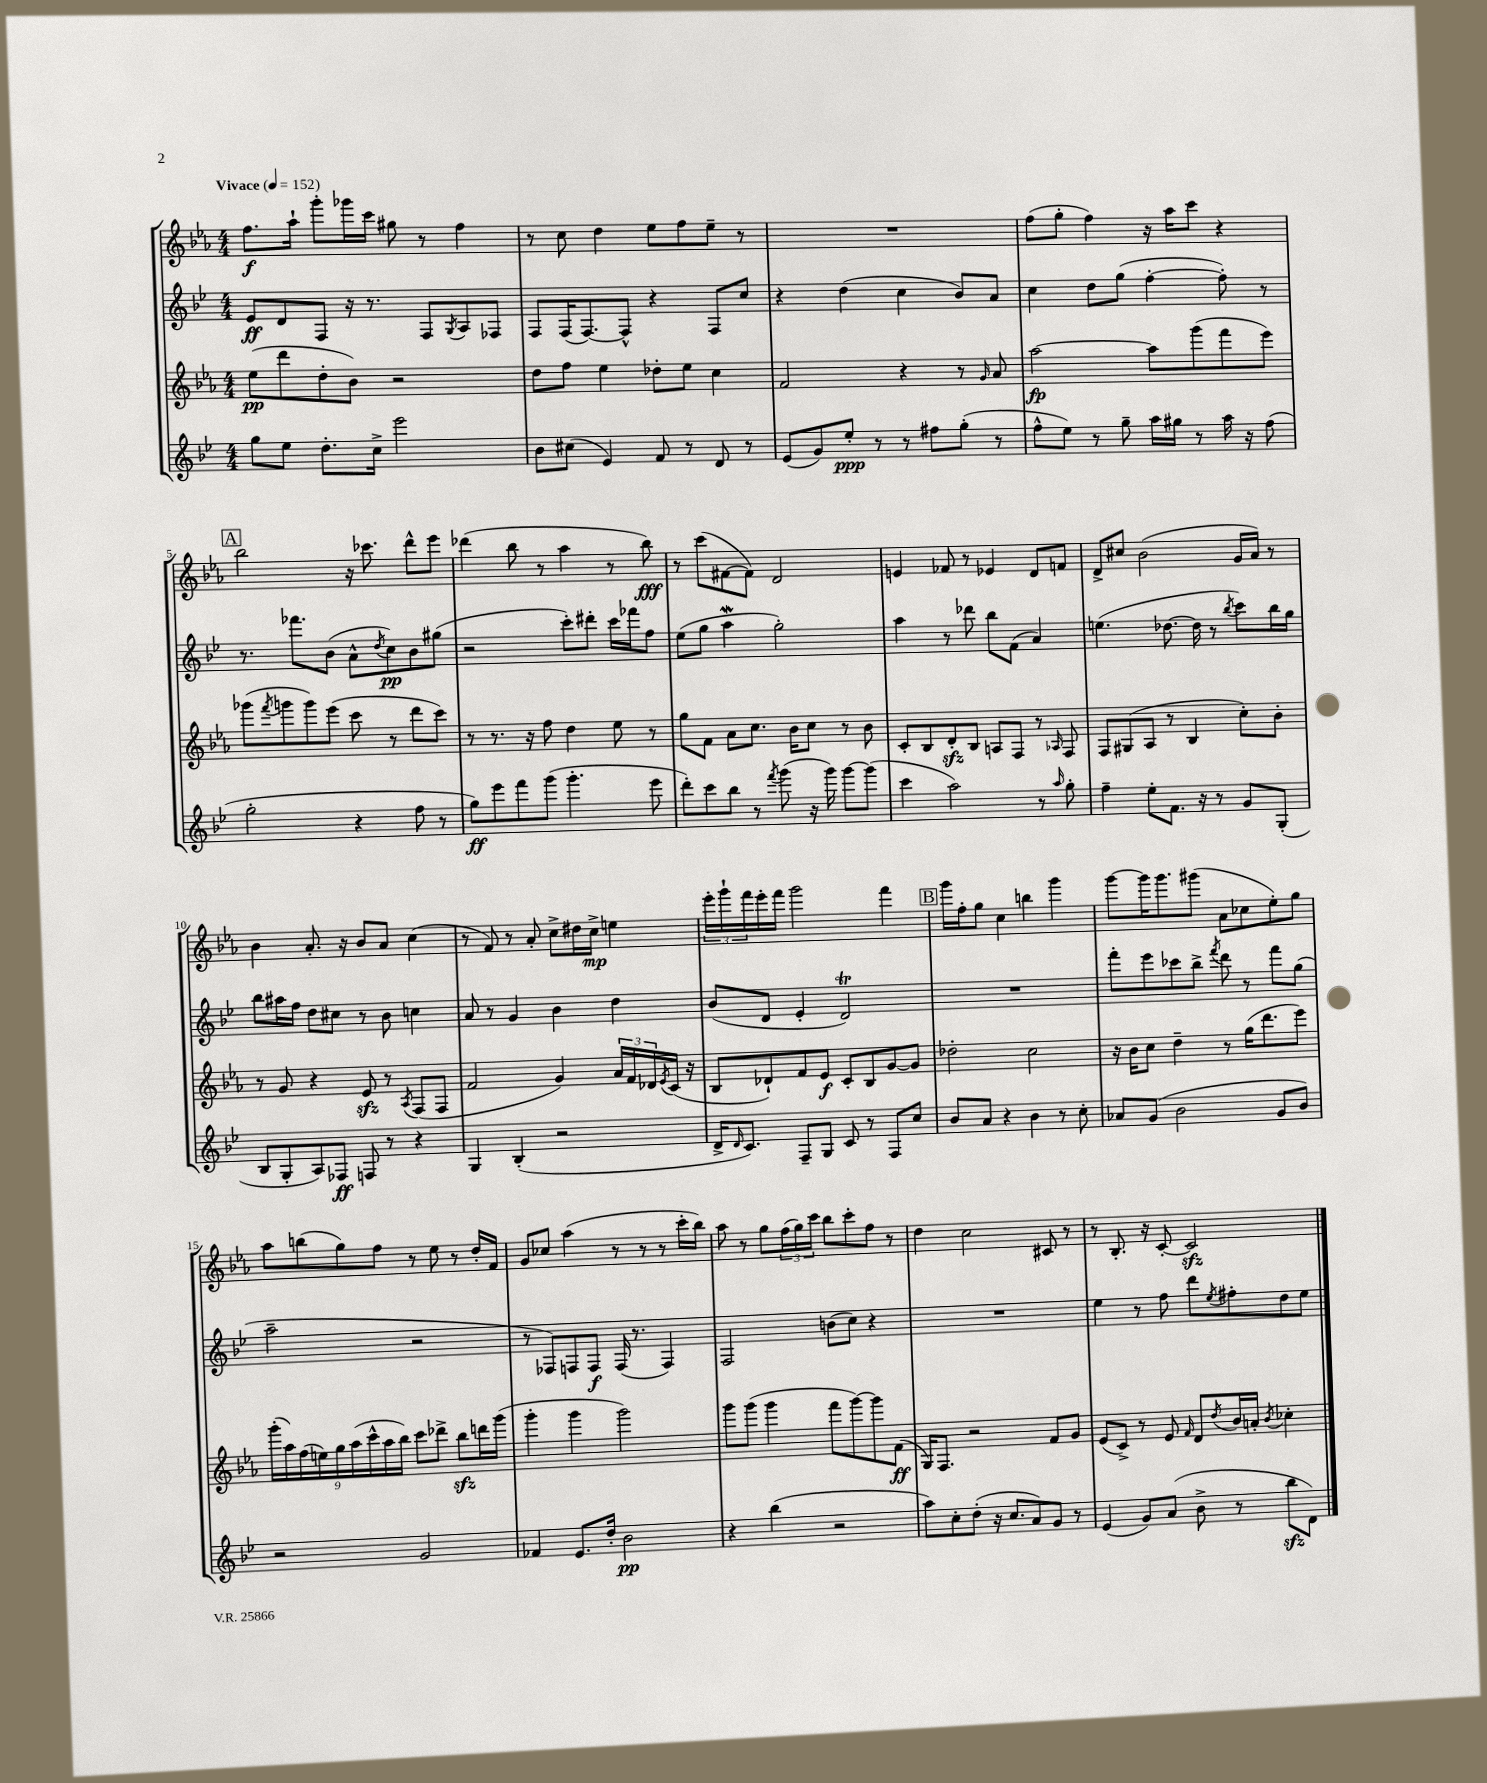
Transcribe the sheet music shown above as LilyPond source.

<<
\new StaffGroup <<
\new Staff = "s0" {
    \clef treble \key ees \major \numericTimeSignature \time 4/4 \tempo "Vivace" 4 = 152
    f''8.\f aes''16-! g'''8-. ges'''16 c'''16 gis''8 r8 f''4 |
    r8 c''8 d''4 ees''8 f''8 ees''8-- r8 |
    R1 |
    f''8( g''8-. f''4) r16 aes''16 c'''8 r4 |
    \mark \markup { \box "A" } bes''2 r16 ces'''8. d'''8-^ ees'''8 |
    des'''4( bes''8 r8 aes''4 r8 bes''8\fff) |
    r8 c'''8( fis'8~ fis'8) d'2 |
    e'4 fes'8 r8 ees'4 d'8 f'8 |
    d'8-> cis''8 bes'2( g'16 aes'16) r8 |
    bes'4 aes'8.-. r16 bes'8 aes'8 c''4( |
    r8 f'8) r8 aes'8-. c''8-> dis''16 c''16->\mp e''4 |
    \tuplet 3/2 { ees'''16-. g'''16-! f'''16 } ees'''16-. f'''16 g'''2 f'''4 |
    \mark \markup { \box "B" } g'''16 f''16-. g''8 c''4 b''4 g'''4 |
    g'''8~ g'''16 g'''8. gis'''8( aes'8 ces''8 ees''8-.) g''8 |
    aes''8 b''8( g''8) f''8 r8 ees''8 r8 d''16-. f'16 |
    g'8 ces''8 aes''4( r8 r8 r8 c'''16-. bes''16) |
    aes''8 r8 g''8 \tuplet 3/2 { f''16( g''16) c'''16 } bes''8 c'''8-. f''8 r8 |
    d''4 c''2 cis'8 r8 |
    r8 bes8.-. r16 c'8~-. c'2\sfz \bar "|." |
}
\new Staff = "s1" {
    \clef treble \key bes \major \numericTimeSignature \time 4/4
    ees'8\ff d'8 f8 r16 r8. f8 \acciaccatura { g8 } a8 fes8 |
    f8 f16( f8.~) f8-^ r4 f8 c''8 |
    r4 d''4( c''4 bes'8) a'8 |
    c''4 d''8 g''8( f''4~-. f''8-.) r8 |
    \mark \markup { \box "A" } r8. fes'''8. bes'8( a'8-^ \acciaccatura { d''8 } c''8\pp) bes'8 gis''8( |
    r2 c'''8-.) dis'''8-. c'''16 fes'''16 f''8 |
    ees''8( g''8 a''4\mordent g''2-.) |
    a''4 r8 des'''8 bes''8 f'8( a'4) |
    e''4.( des''8.~ des''16 r8 \acciaccatura { bes''8 } c'''8) bes''16 g''16 |
    bes''8 ais''16 f''16 d''8 cis''8 r8 bes'8 c''4 |
    a'8 r8 g'4 bes'4 d''4 |
    bes'8( d'8 ees'4-. d'2\trill) |
    \mark \markup { \box "B" } R1 |
    f'''8-. ees'''8 ces'''8 bes''8-> \acciaccatura { f'''8 } d'''8 r8 f'''8 g''8( |
    a''2-- r2 |
    r8 fes8) f8 f8\f f16( r8. f4) |
    f2 b'8( c''8) r4 |
    R1 |
    ees''4 r8 f''8 d'''8 \acciaccatura { ees''8 } fis''8-. d''8 ees''8 \bar "|." |
}
\new Staff = "s2" {
    \clef treble \key ees \major \numericTimeSignature \time 4/4
    ees''8\pp( d'''8 d''8-. bes'8) r2 |
    d''8 f''8 ees''4 des''8-. ees''8 c''4 |
    f'2 r4 r8 \grace { g'16 } aes'8 |
    aes''2~\fp aes''8 g'''8( f'''8 ees'''8) |
    \mark \markup { \box "A" } ges'''8( \acciaccatura { f'''8 } g'''8 g'''8) ees'''8( c'''8 r8 d'''8 c'''8) |
    r8 r8. r16 f''8 d''4 ees''8 r8 |
    g''8 f'8 aes'8 c''8. bes'16 c''8 r8 bes'8 |
    c'8-. bes8 d'8-.\sfz bes8 a8 f8 r8 \grace { aes16 } f8 |
    f8 gis8( aes8 r8 bes4 c''8-.) bes'8-. |
    r8 g'8 r4 ees'8\sfz r8 \acciaccatura { aes8 } f8( f8 |
    f'2 g'4) \tuplet 3/2 { aes'16 f'16 des'16 } \acciaccatura { ees'8 } c'16( r16 |
    bes8 des'8-!) f'8 ees'8\f c'8-. bes8 g'8~ g'8 |
    \mark \markup { \box "B" } des''2-. c''2 |
    r16 bes'16 c''8 d''4-- r8 g''16( d'''8. ees'''8) |
    \tuplet 9/8 { g'''16-.( aes''16) f''16( e''16) g''16 aes''16( c'''16-^ aes''16 bes''16) } c'''8 des'''8-> bes''8\sfz d'''16 g'''16( |
    g'''4-. g'''4 g'''2) |
    g'''8 g'''8( g'''4 f'''8 g'''8~) g'''8 f'8\ff( |
    g16) f8. r2 f'8 g'8 |
    ees'8( c'8->) r8 ees'8 \grace { f'16 } d'8 \acciaccatura { d''8 } bes'16 a'16-. \acciaccatura { bes'8 } ces''4-. \bar "|." |
}
\new Staff = "s3" {
    \clef treble \key bes \major \numericTimeSignature \time 4/4
    g''8 ees''8 d''8.-. c''16-> ees'''2 |
    bes'8 cis''8( ees'4) f'8 r8 d'8 r8 |
    ees'8( g'8) ees''8-.\ppp r8 r8 fis''8 g''8-.( r8 |
    f''8-^ ees''8) r8 g''8-- a''16 gis''16 r8 a''16 r16 f''8( |
    \mark \markup { \box "A" } g''2-. r4 f''8 r8 |
    g''8\ff) ees'''8 f'''8 g'''8( g'''4.-. ees'''8 |
    d'''8-.) c'''8 bes''8 r8 \acciaccatura { f'''8 } g'''8( r16 g'''16) g'''8~ g'''8( |
    c'''4 a''2) r8 \grace { a''16 } g''8-. |
    f''4-- ees''8-. f'8. r16 r8 g'8 g8-.( |
    bes8 g8-. a8) fes8\ff f8 r8 r4 |
    g4 bes4-.( r2 |
    d'16-> \grace { d'16 } c'8.) f8-- g8 c'8 r8 f8 c''8 |
    \mark \markup { \box "B" } bes'8 a'8 r4 bes'4 r8 c''8-. |
    aes'8 g'8( bes'2 g'8 bes'8) |
    r2 g'2 |
    fes'4 ees'8. d''16-. bes'2\pp |
    r4 bes''4( r2 |
    a''8) c''8-. d''8-.( r16 c''8. a'8) g'8 r8 |
    ees'4( g'8) a'8( bes'8-> r8 bes''8\sfz d'8) \bar "|." |
}
>>
>>
